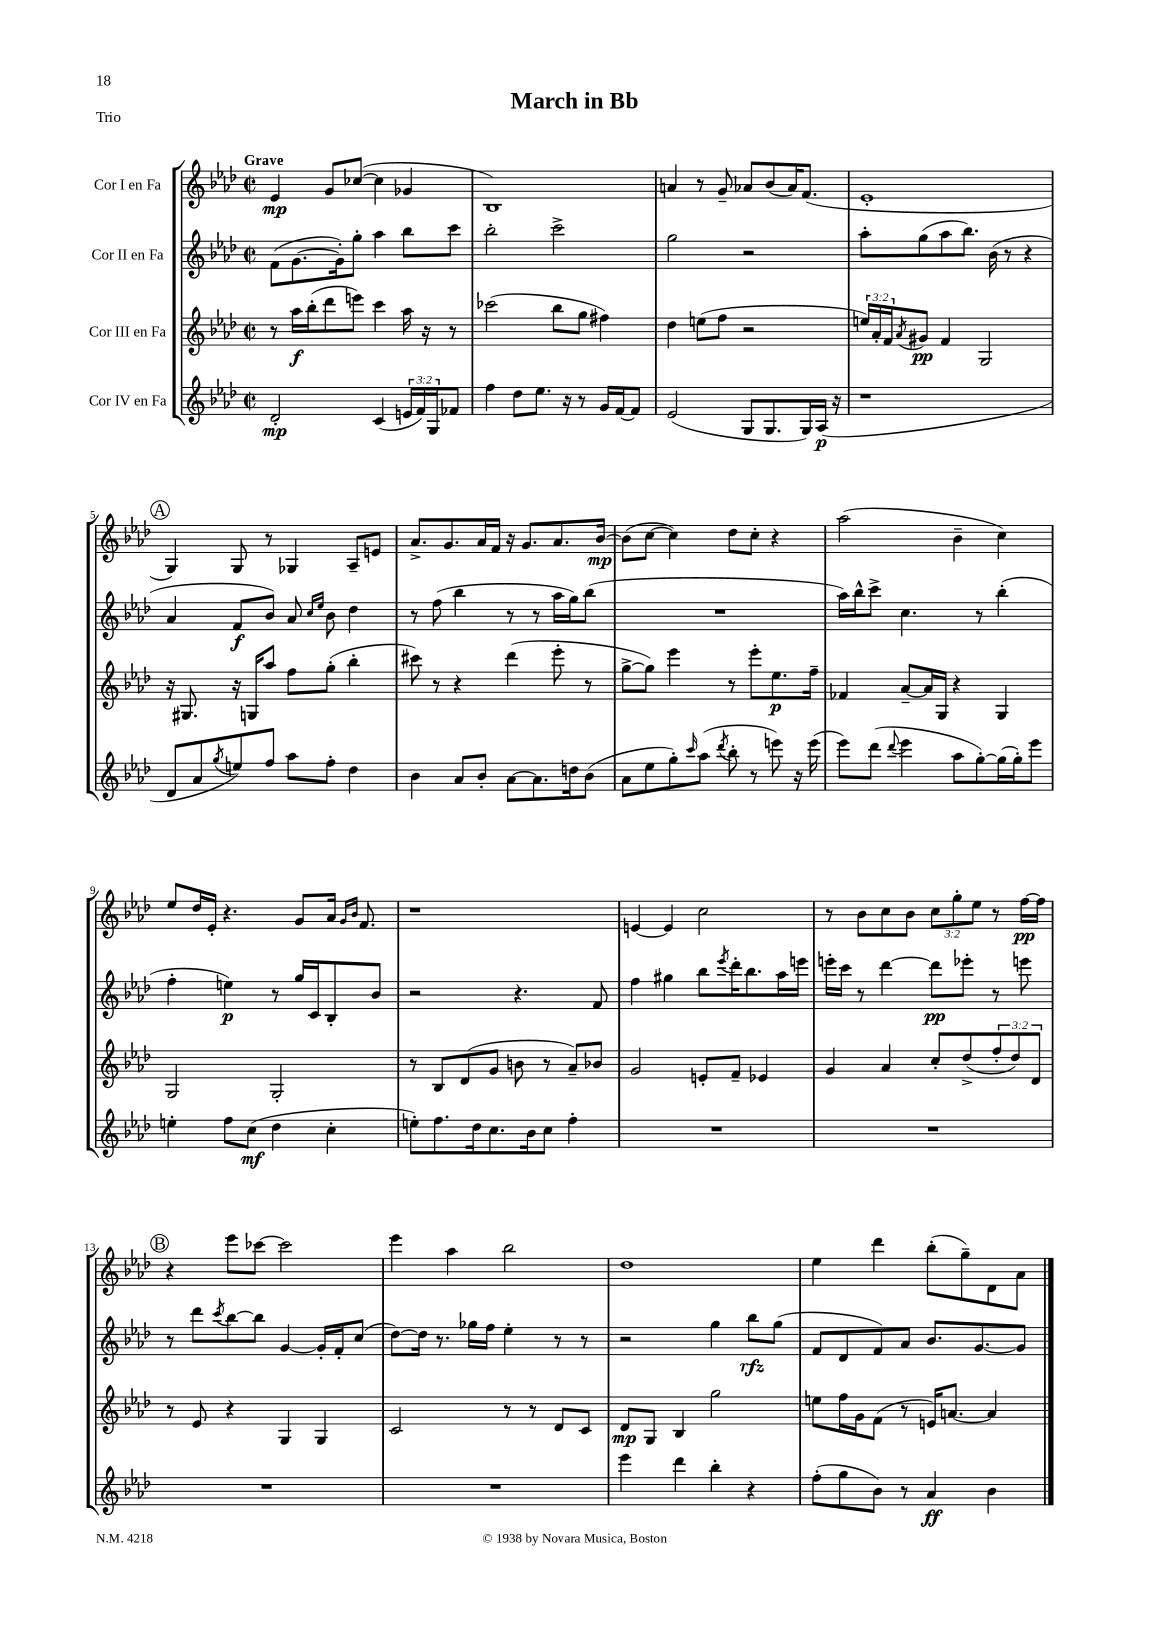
\header { title = "March in Bb" piece = "Trio" }
<<
\new StaffGroup <<
\new Staff = "s0" \with { instrumentName = "Cor I en Fa" } {
    \clef treble \key aes \major \defaultTimeSignature \time 2/2 \override Staff.TupletNumber.text = #tuplet-number::calc-fraction-text \tempo "Grave"
    ees'4\mp g'8 ces''8~( ces''4 ges'4 |
    bes1) |
    a'4 r8 g'8-- aes'8 bes'8( aes'16) f'8.( |
    ees'1-. |
    \mark \markup { \circle "A" } g4) g8 r8 ges4 aes8-- e'8 |
    aes'8.-> g'8. aes'16 f'16 r16 g'8. aes'8. bes'16~\mp |
    bes'8( c''8~ c''4) des''8 c''8-. r4 |
    aes''2( bes'4-- c''4) |
    ees''8 des''16 ees'16-. r4. g'8 aes'16 \grace { g'16 bes'16 } f'8. |
    r1 |
    e'4~ e'4 c''2 |
    r8 bes'8 c''8 bes'8 \tuplet 3/2 { c''8 g''8-. ees''8 } r8 f''16~\pp f''16 |
    \mark \markup { \circle "B" } r4 ees'''8 ces'''8~ ces'''2 |
    ees'''4 aes''4 bes''2 |
    des''1 |
    ees''4 des'''4 bes''8-.( g''8--) des'8 aes'8 \bar "|." |
}
\new Staff = "s1" \with { instrumentName = "Cor II en Fa" } {
    \clef treble \key aes \major \defaultTimeSignature \time 2/2
    f'8( g'8.~ g'16-.) g''8-. aes''4 bes''8 c'''8 |
    bes''2-. c'''2-> |
    g''2 r2 |
    aes''8-. g''8( aes''8 bes''8.) bes'16( r8 r4 |
    \mark \markup { \circle "A" } aes'4 f'8\f bes'8) aes'8 \grace { c''16 ees''16 } bes'8 des''4 |
    r8 f''8( bes''4 r8 r8 aes''16 g''16) bes''8( |
    R1 |
    aes''16) bes''16-^ c'''8-> c''4. r8 bes''4-.( |
    f''4-. e''4\p) r8 g''16 c'16 bes8-. bes'8 |
    r2 r4. f'8 |
    f''4 gis''4 bes''8 \acciaccatura { ees'''8 } des'''16-. bes''8. aes''16 e'''16 |
    e'''16-. c'''16 r8 des'''4~ des'''8\pp ees'''8-. r8 e'''8 |
    \mark \markup { \circle "B" } r8 des'''8 \acciaccatura { c'''8 } bes''8~ bes''8 g'4~ g'16-. f'16-. c''8( |
    des''8~) des''16 r8. ges''16 f''16 ees''4-. r8 r8 |
    r2 g''4 bes''8\rfz g''8( |
    f'8 des'8 f'8) aes'8 bes'8. g'8.~ g'8 \bar "|." |
}
\new Staff = "s2" \with { instrumentName = "Cor III en Fa" } {
    \clef treble \key aes \major \defaultTimeSignature \time 2/2 \override Staff.TupletNumber.text = #tuplet-number::calc-fraction-text
    r8 aes''16\f bes''16-.( des'''8 e'''8) c'''4 aes''16 r16 r8 |
    ces'''2( bes''8 g''8 fis''4) |
    des''4 e''8( f''8 r2 |
    \tuplet 3/2 { e''16) aes'16-. f'16 } \acciaccatura { aes'8 } gis'8\pp f'4 g2 |
    \mark \markup { \circle "A" } r16 gis8. r16 g16 aes''8 f''8 g''8-.( bes''4-. |
    cis'''8) r8 r4 des'''4( ees'''8-. r8 |
    g''8~-> g''8) ees'''4 r8 ees'''8-. ees''8.\p f''16-- |
    fes'4 aes'8~-- aes'16 g16 r4 g4 |
    g2 g2-. |
    r8 bes8 des'8( g'8 b'8 r8 aes'8--) bes'8 |
    g'2 e'8-. f'8-- ees'4 |
    g'4 aes'4 c''8-. des''8->( \tuplet 3/2 { f''8-. des''8) des'8 } |
    \mark \markup { \circle "B" } r8 ees'8 r4 g4 g4 |
    c'2 r8 r8 des'8 c'8 |
    des'8\mp g8 bes4 g''2 |
    e''8 f''16 g'16 f'8( r8 e'16) a'8.~ a'4 \bar "|." |
}
\new Staff = "s3" \with { instrumentName = "Cor IV en Fa" } {
    \clef treble \key aes \major \defaultTimeSignature \time 2/2 \override Staff.TupletNumber.text = #tuplet-number::calc-fraction-text
    des'2-.\mp c'4( \tuplet 3/2 { e'16 f'16) g16 } fes'8 |
    f''4 des''8 ees''8. r16 r8 g'16 f'16~ f'8 |
    ees'2( g8 g8. g16) aes16\p( r16 |
    r1 |
    \mark \markup { \circle "A" } des'8 aes'8 \acciaccatura { g''8 } e''8) f''8 aes''8 f''8-. des''4 |
    bes'4 aes'8 bes'8-. aes'8~ aes'8. d''16 bes'8( |
    aes'8 ees''8 g''8-.) \grace { c'''16 } aes''8( \acciaccatura { des'''8 } bes''8-. r8 e'''8) r16 e'''16( |
    ees'''8) des'''8( \appoggiatura { des'''8 } ees'''4 aes''8 g''8~-.) g''16( g''16-.) ees'''8 |
    e''4-. f''8 c''8\mf( des''4 c''4-. |
    e''8-.) f''8. des''16 c''8. bes'16 c''8 f''4-. |
    R1 |
    R1 |
    \mark \markup { \circle "B" } R1 |
    R1 |
    ees'''4 des'''4 bes''4-. r4 |
    f''8-.( g''8 bes'8) r8 aes'4\ff bes'4 \bar "|." |
}
>>
>>
